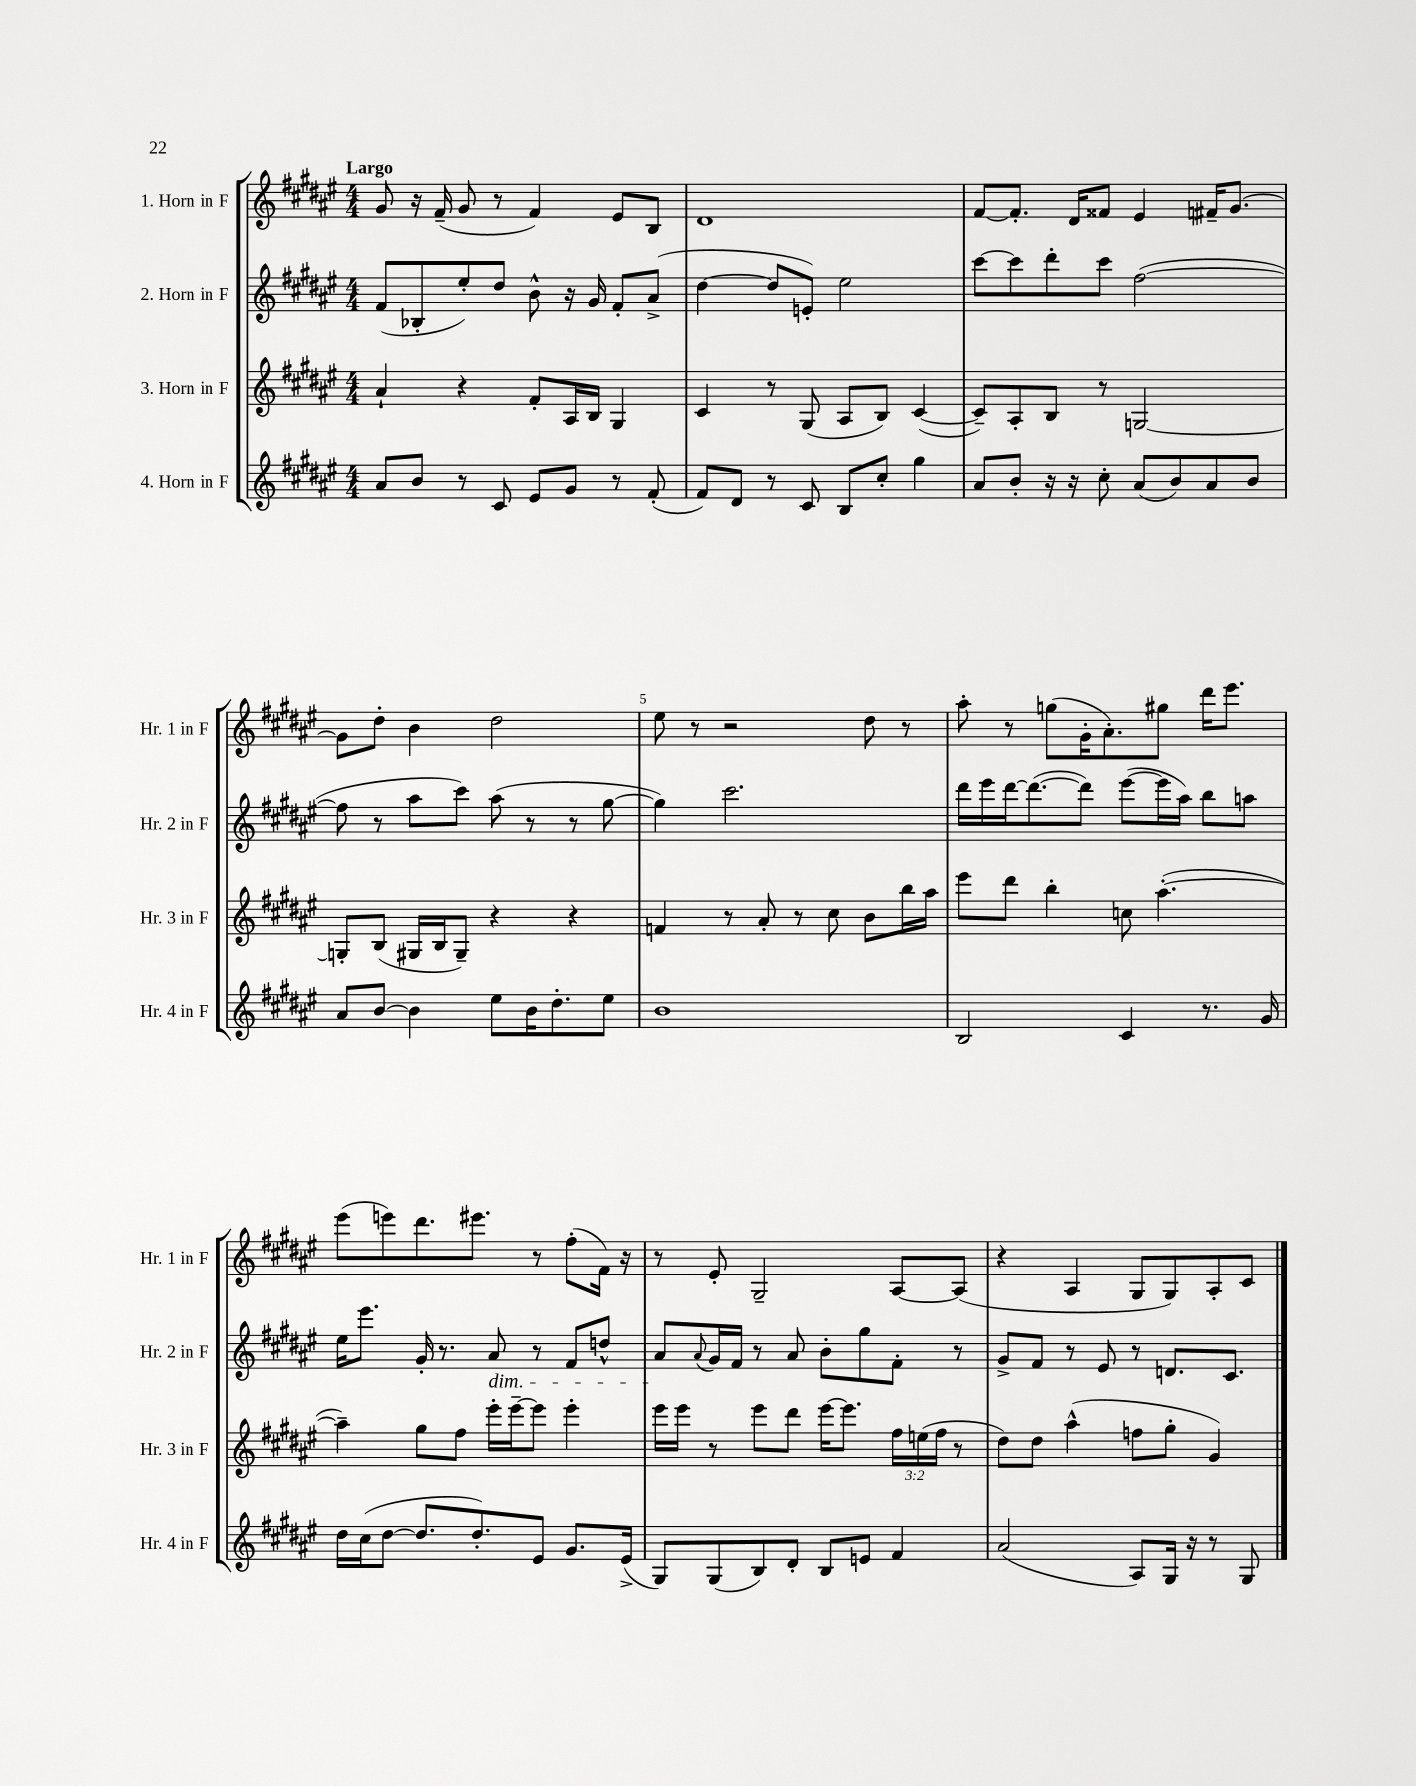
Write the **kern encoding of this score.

**kern	**kern	**kern	**kern
*part4	*part3	*part2	*part1
*staff4	*staff3	*staff2	*staff1
*I"4. Horn in F	*I"3. Horn in F	*I"2. Horn in F	*I"1. Horn in F
*I'Hr. 4 in F	*I'Hr. 3 in F	*I'Hr. 2 in F	*I'Hr. 1 in F
*clefG2	*clefG2	*clefG2	*clefG2
*k[f#c#g#d#a#e#]	*k[f#c#g#d#a#e#]	*k[f#c#g#d#a#e#]	*k[f#c#g#d#a#e#]
*M4/4	*M4/4	*M4/4	*M4/4
=1	=1	=1	=1
!	!	!	!LO:TX:a:B:t=Largo
8a#/L	4a#`/	(8f#/L	8g#/
8b/J	.	8B-X'/	16r
.	.	.	(16f#~/
8r	4r	8ee#'/)	8g#/
8c#/	.	8dd#/J	8r
8e#/L	8f#'/L	8b^^\	4f#/)
8g#/J	16A#/L	16r	.
.	16B/JJ	16g#/	.
8r	4G#/	8f#'/L	8e#/L
(8f#'/	.	(8a#^/J	8B/J
=2	=2	=2	=2
8f#/L)	4c#/	[4dd#\	1d#
8d#/J	.	.	.
8r	8r	8dd#/L]	.
8c#/	(8G#/	8en'/J)	.
8B/L	8A#/L	2ee#\	.
8cc#'/J	8B/J)	.	.
4gg#\	([4c#/	.	.
=3	=3	=3	=3
8a#/L	8c#~/L])	[8ccc#\L	[8f#/L
8b'/J	8A#'/	8ccc#\]	8.f#'/J]
16r	8B/J	8ddd#'\	.
16r	.	.	16d#/KL
8cc#'\	8r	8ccc#\J	8f##X/J
(8a#/L	[2Gn/	([2ff#\	4e#/
8b/)	.	.	.
8a#/	.	.	16f#X~/KL
.	.	.	[8.g#/J
8b/J	.	.	.
!!LO:LB:g=z
=4	=4	=4	=4
8a#/L	8Gn'/L]	8ff#\]	8g#\L]
[8b/J	(8B/J	8r	8dd#'\J
4b\]	16G#X/LL	8aa#\L	4b\
.	16B/J	.	.
.	8G#~/J)	8ccc#\J)	.
8ee#\L	4r	(8aa#\	2dd#\
16b\K	.	8r	.
8.dd#'\	.	.	.
.	4r	8r	.
8ee#\J	.	[8gg#\	.
=5	=5	=5	=5
1b	4fn/	4gg#\])	8ee#\
.	.	.	8r
.	8r	2.ccc#\	2r
.	8a#'/	.	.
.	8r	.	.
.	8cc#\	.	.
.	8b\L	.	8dd#\
.	16bb\L	.	8r
.	16aa#\JJ	.	.
=6	=6	=6	=6
2B/	8eee#\L	16ddd#\LL	8aa#'\
.	.	16eee#\	.
.	8ddd#\J	[16ddd#\J	8r
.	.	(8.ddd#\_	.
.	4bb'\	.	(8ggn\L
.	.	8ddd#\J])	16g#'\K
.	.	.	8.a#'\)
4c#/	8ccn\	([8eee#\L	.
.	([4.aa#'\	16eee#\L]	8gg#X\J
.	.	16aa#\JJ)	.
8.r	.	8bb\L	16ddd#\KL
.	.	.	8.eee#\J
.	.	8aan\J	.
16g#/	.	.	.
!!LO:LB:g=z
=7	=7	=7	=7
16dd#\LL	4aa#~\])	16ee#\KL	(8eee#\L
(16cc#\J	.	8.eee#\J	.
[8dd#\J	.	.	8eeen\)
8.dd#/L]	8gg#\L	16g#'/	8.ddd#\
.	.	8.r	.
.	8ff#\J	.	.
8.dd#'/)	.	.	8.eee#X\J
!	!	!LO:TX:b:i:t=dim.	!
.	16eee#'\LL	8a#/	.
.	[16eee#~\J	.	.
8e#/J	8eee#\J]	8r	8r
8.g#/L	4eee#'\	8f#/L	(8ff#'\L
.	.	8ddn^^/J	16f#\Jk)
(16e#^/Jk	.	.	16r
=8	=8	=8	=8
8G#/L)	16eee#\LL	8a#/L	8r
.	16eee#\JJ	.	.
.	.	8qqa#/	.
(8G#/	8r	16g#/L	8e#'/
.	.	16f#/JJ	.
8B/)	8eee#\L	8r	2G#~/
8d#'/J	8ddd#\J	8a#/	.
8B/L	[16eee#\KL	8b'\L	.
.	8.eee#\J]	.	.
8en/J	.	8gg#\	.
4f#/	24ff#\LL	8f#'\J	[8A#/L
.	(24een\	.	.
.	24ff#\JJ	.	.
.	8r	8r	(8A#/J]
=9	=9	=9	=9
(2a#/	8dd#\L)	8g#^/L	4r
.	8dd#\J	8f#/J	.
.	(4aa#^^\	8r	4A#/
.	.	8e#/	.
8A#/L)	8ffn\L	8r	8G#/L
16G#/Jk	8gg#'\J	8.dn/L	8G#/)
16r	.	.	.
8r	4g#/)	.	8A#'/
.	.	8.c#/J	.
8G#/	.	.	8c#/J
==	==	==	==
*-	*-	*-	*-
